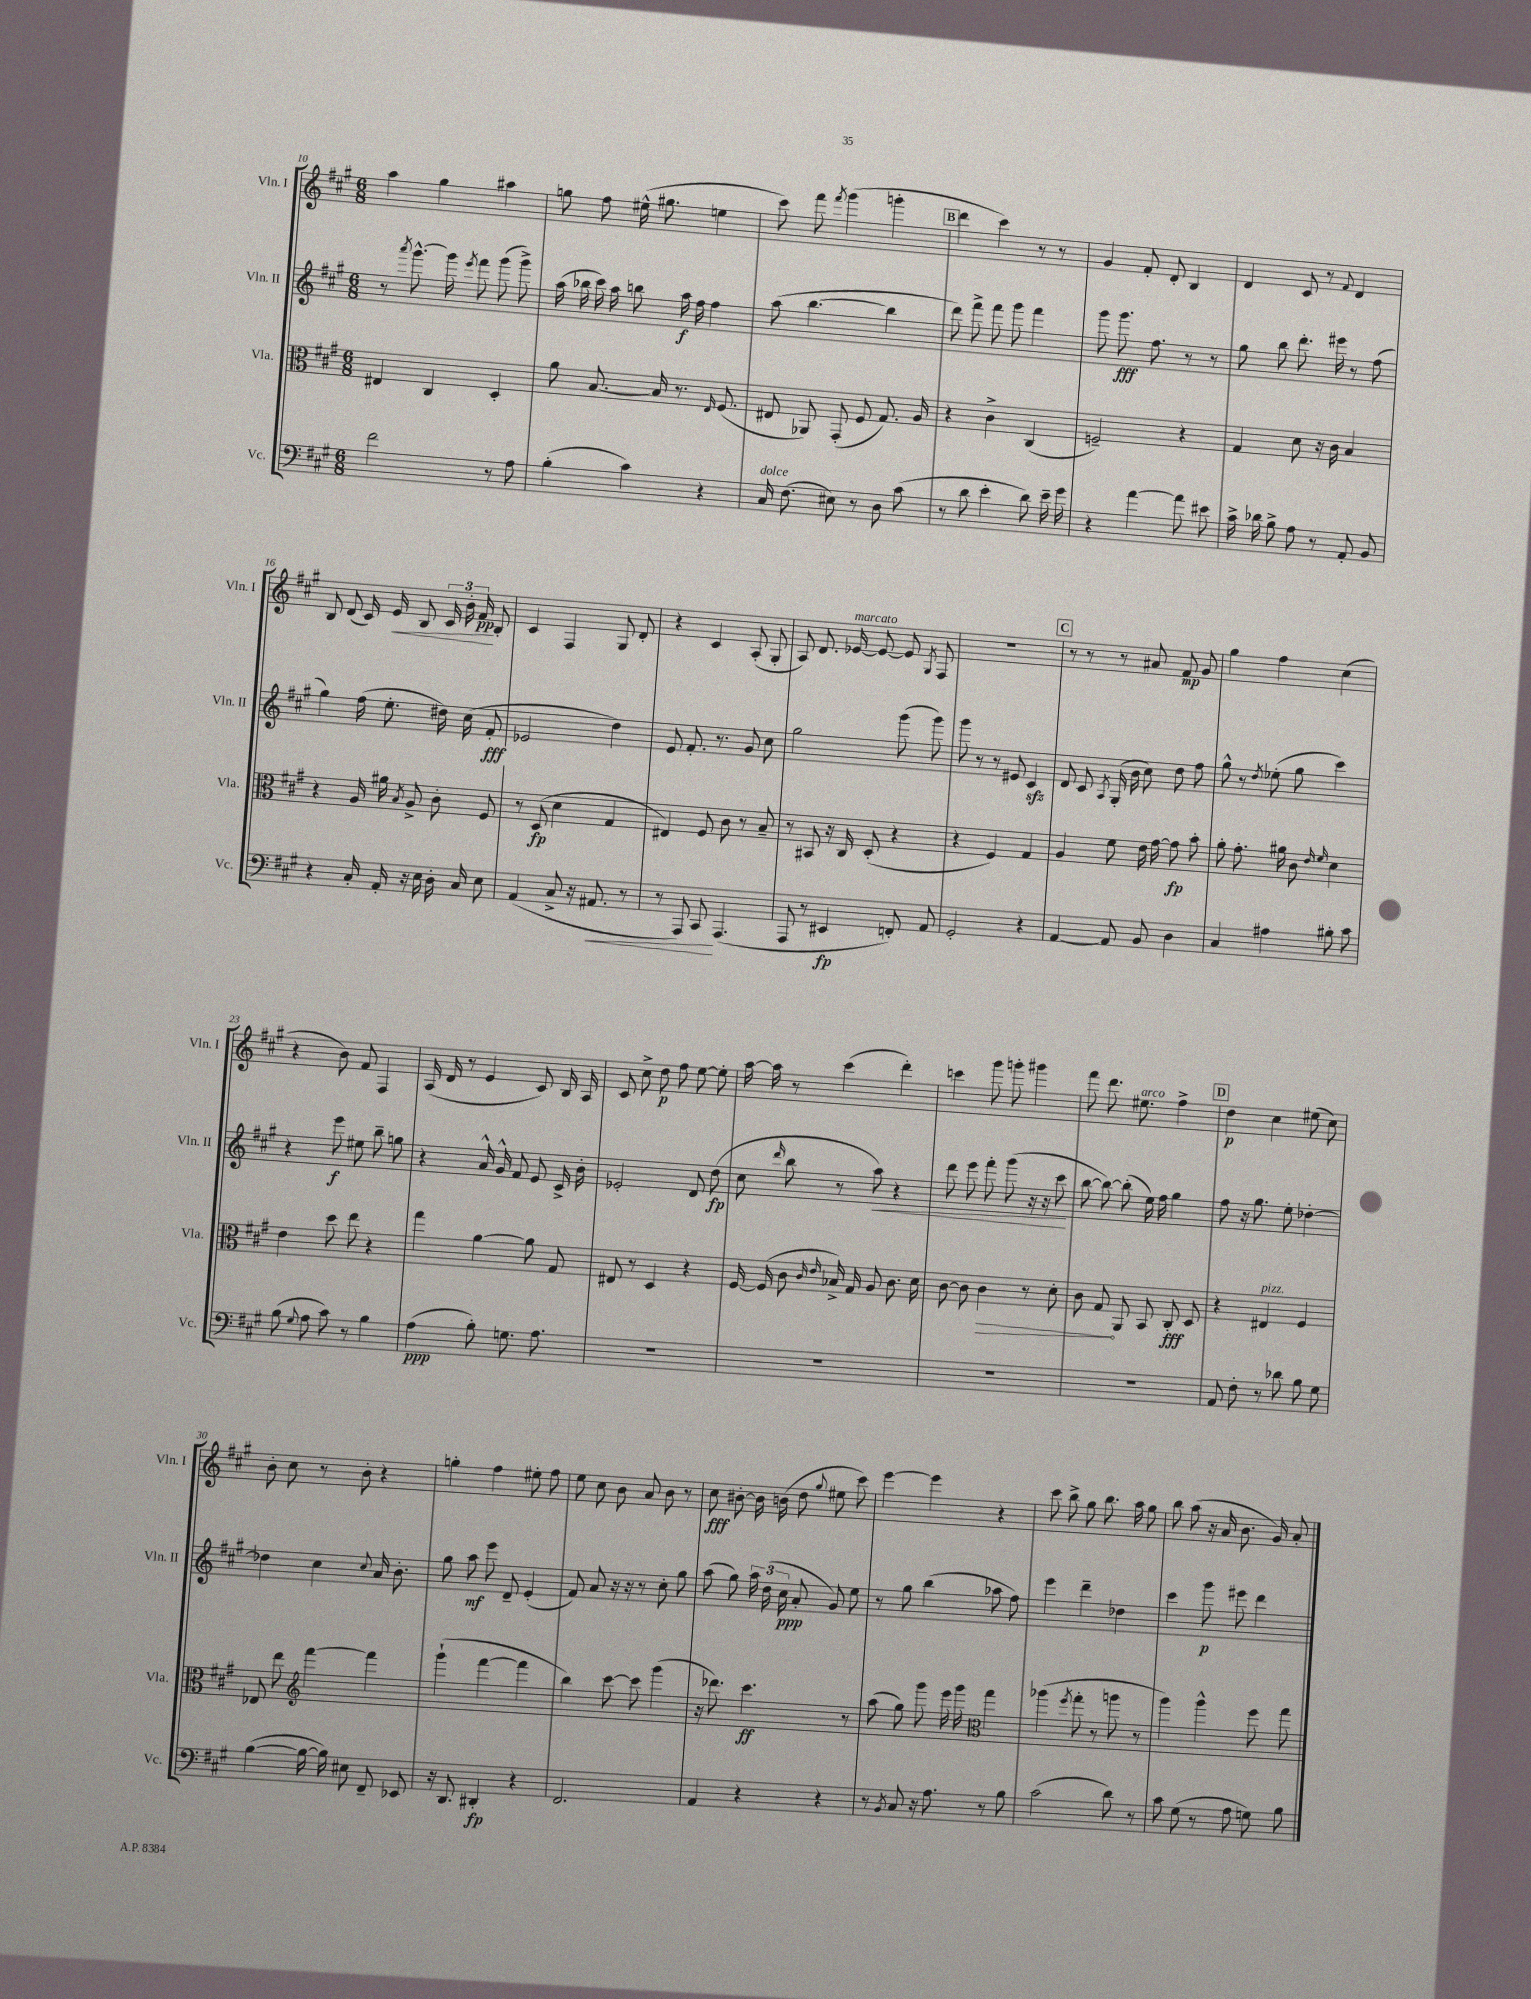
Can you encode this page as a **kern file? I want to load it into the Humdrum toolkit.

**kern	**kern	**kern	**kern
*staff4	*staff3	*staff2	*staff1
*clefF4	*clefC3	*clefG2	*clefG2
*k[f#c#g#]	*k[f#c#g#]	*k[f#c#g#]	*k[f#c#g#]
*M6/8	*M6/8	*M6/8	*M6/8
2f#	4E#	8r	4aa
.	.	8qaaa	.
.	.	[8.ggg#^^	.
.	4C#	.	4gg#
.	.	16ggg#]	.
.	.	8qeee	.
.	.	8fff#	.
8r	4D'	(8ggg#	4aa#
8A	.	8ggg#^)	.
=	=	=	=
(4B'	8a	(16aa	8gg
.	.	16bb-	.
.	[8.B	16ccc#)	8ff#
.	.	16aa	.
4c#)	.	8bb	(16ee#^^
.	16B]	.	8.gg#
.	8.r	16aa	.
.	.	16ff#	.
4r	.	4ff#	4ee
.	16qqE	.	.
.	(8.F#	.	.
=	=	=	=
16C#	8E#	(8aa	8ccc#)
(8.F#	.	.	.
.	8AA-)	[4.bb	8fff#
.	.	.	8qfff#
8E#)	(8GG#'	.	(4ggg#
8r	8F#	.	.
8D	8.G#)	4bb]	4ggg'
(8c#	.	.	.
.	16A	.	.
=	=	=	=
8r	4r	8ddd)	4ddd
8d	.	8fff#^	.
4e'	4c#^	8fff#	4ccc#)
.	.	8ggg#	.
8d)	(4C#	4fff#	8r
16e~	.	.	8r
16g#	.	.	.
=	=	=	=
4r	2F~)	8ggg#	4g#
.	.	8.ggg#	.
[4a	.	.	8f#'
.	.	8.ff#	.
.	.	.	8d'
8a]	4r	8r	4B
8e#	.	8r	.
=	=	=	=
16c#^	4G#	8gg#	4d
16d-	.	.	.
8B^	.	8bb	.
8A	8d	8.ddd'	8c#
8r	16r	.	8r
.	16c#	16eee#	.
.	.	.	8qqf#
8AA'	4B	8r	4d
8BB	.	(8ff#	.
=	=	=	=
4r	4r	4gg#)	8B
.	.	.	(8d
16C#'	16A	(16ff#	16c#)
16AA'	16a#	8.ee'	16e
.	8qB	.	.
16r	8A^	.	8B
16E	.	.	.
16D'	8c#'	16dd#)	24c#
.	.	.	24b'
16C#	.	(16cc#	.
.	.	.	24f#
8E	8F#	8f#'	8B'
=	=	=	=
(4AA	8r	2e-	4c#
.	(8D	.	.
8C#^	4d	.	4F#
16r	.	.	.
8.AA#	.	.	.
.	4G#	4dd)	8G#
8r	.	.	8d'
=	=	=	=
8r	4E#)	8e	4r
8AAA)	.	8.f#'	.
8CC#	8F#	.	4c#
.	.	8.r	.
(4.AAA	8c#	.	.
.	8r	8g#	(8A'
.	8B~	8cc#	8G#'
=	=	=	=
8AAA	8r	2gg#	8A)
8r	8BB#	.	8.d
4EE#	16r	.	.
.	16C#	.	[16e-
.	(8D'	.	8e-_
8FF')	4r	(8ggg#	8e-]
.	.	.	8qG#
8AA	.	8ggg#)	8F#
=	=	=	=
2GG#'	4r	8ggg#	2.r
.	.	8r	.
.	4F#)	8r	.
.	.	8e#	.
4r	4G#	4c#	.
=	=	=	=
[4AA	4A	8d	8r
.	.	8c#	8r
.	.	8qA	.
8AA]	8f#	(16G#'	8r
.	.	16b	.
8BB	16e	8cc#)	8a#
.	[16g#	.	.
4D	8g#]	8dd	8f#
.	8b'	8ff#	8g#
=	=	=	=
4C#	8a'	8gg#^^	4gg#
.	8.g#'	8r	.
.	.	8qdd	.
4A#	.	(8ee-'	4ff#
.	16a#	.	.
.	8c#	8gg#	.
.	16qqe	.	.
.	16qqf#	.	.
8B#'	4d	4ccc#)	(4cc#
8c#	.	.	.
=	=	=	=
(8B	4e	4r	4r
8qqG#	.	.	.
8A	.	.	.
8c#)	8dd	8eee	8b)
8r	8ee	8ee#	8f#
4B	4r	8bb~	4F#
.	.	8gg	.
=	=	=	=
(4A	4gg#	4r	(16A
.	.	.	16d
.	.	.	8r
8B')	[4a	16a^^	4e
.	.	16g#^^	.
8.G	.	8f#	.
.	8a]	8e	8c#)
8.A	.	.	.
.	8G#	16c#^	16B
.	.	16b'	16A
=	=	=	=
2.r	8E#	2e-'	8c#
.	8r	.	8cc#^
.	4D	.	8dd
.	.	.	8ff#
.	4r	8d	[8ee
.	.	(8dd	8ee']
=	=	=	=
2.r	[16F#	8cc#	[16aa
.	(16F#]	.	16aa]
.	.	16qqddd	.
.	8c#	8bb	8r
.	16qqc#	.	.
.	16qqe	.	.
.	16B-^)	8r	(4ccc#
.	16G#	.	.
.	8A	8aa)	.
.	8.c#	4r	4ddd')
.	16d	.	.
=	=	=	=
2.r	[8c#	8ddd	4ccc
.	8c#]	8eee	.
.	4c#	8fff#'	8ggg#
.	.	(8ggg#	8ggg'
.	8r	16r	4ggg#
.	.	16r	.
.	8d'	8ccc#	.
=	=	=	=
2.r	8c#	[8bb	8fff#
.	8G#	8bb_)	8.ddd
.	8AA	(8bb']	.
.	.	.	8.ee#
.	8BB	16ee)	.
.	.	16ff#	.
.	8C#'	4gg#	4ff#^
.	8D	.	.
=	=	=	=
8AA	4r	8ff#	4dd
8F#'	.	16r	.
.	.	8.gg#	.
8r	4E#	.	4cc#
8d-	.	8ee'	.
8B	4F#	[4dd-'	(8ee#
8G#	.	.	8cc#)
=	=	=	=
([4B	8E-	4dd-]	8b'
.	8ee	.	8cc#
*	*clefG2	*	*
16B_	[4fff#	4cc#	8r
16B])	.	.	.
8E#	.	.	8b'
.	.	8qqcc#	.
8FF#~	4fff#]	16a	4r
.	.	8.b'	.
8EE-	.	.	.
=	=	=	=
16r	(4ggg#`	8gg#	4gg'
8.DD	.	.	.
.	.	8aa	.
4DD#'	[4fff#	8eee	4ff#
.	.	8d~	.
4r	4fff#]	(4e'	8ee#'
.	.	.	8ff#
=	=	=	=
2.FF#	4bb)	8f#)	8ee
.	.	8a	8cc#
.	[8ccc#	16r	8b
.	.	16r	.
.	8ccc#]	8r	8a
.	(4ggg#	8cc#'	8b
.	.	8gg#	8r
=	=	=	=
4AA	16r	(8aa	8cc#
.	8.ddd-)	.	.
.	.	8gg#)	[8b#'
4r	4.ccc#	24aa	16b#]
.	.	(24dd	.
.	.	.	(16b
.	.	24cc#	.
.	.	8a'	8dd
.	.	.	8qqgg#
4r	.	8g#)	8ee#
.	8r	8ee	8ccc#)
=	=	=	=
8r	(8aa	8r	[4eee
8qBB	.	.	.
8C#	8gg#)	8gg#	.
16r	8ggg#	(4bb	4eee]
8.A	.	.	.
.	16eee	.	.
.	16ggg#	.	.
*	*clefC3	*	*
8r	4gg#	8aa-	4r
8B	.	8ff#)	.
=	=	=	=
(2c#	(4aa-	4eee	8ccc#
.	.	.	8bb^
.	8qff#	.	.
.	8gg#'	4ddd~	8gg#
.	8r	.	8.bb
8d)	8aa	4dd-	.
.	.	.	16aa
8r	8r	.	8gg#
=	=	=	=
8c#	4aa)	4ccc#	8bb
(8G#	.	.	(8aa
8r	4aa^^	8ggg#	16r
.	.	.	16a
8A	.	8eee#	8.b
8G)	8ff#	4ddd	.
.	.	.	16g#)
8B	8gg#	.	8a'
==	==	==	==
*-	*-	*-	*-
